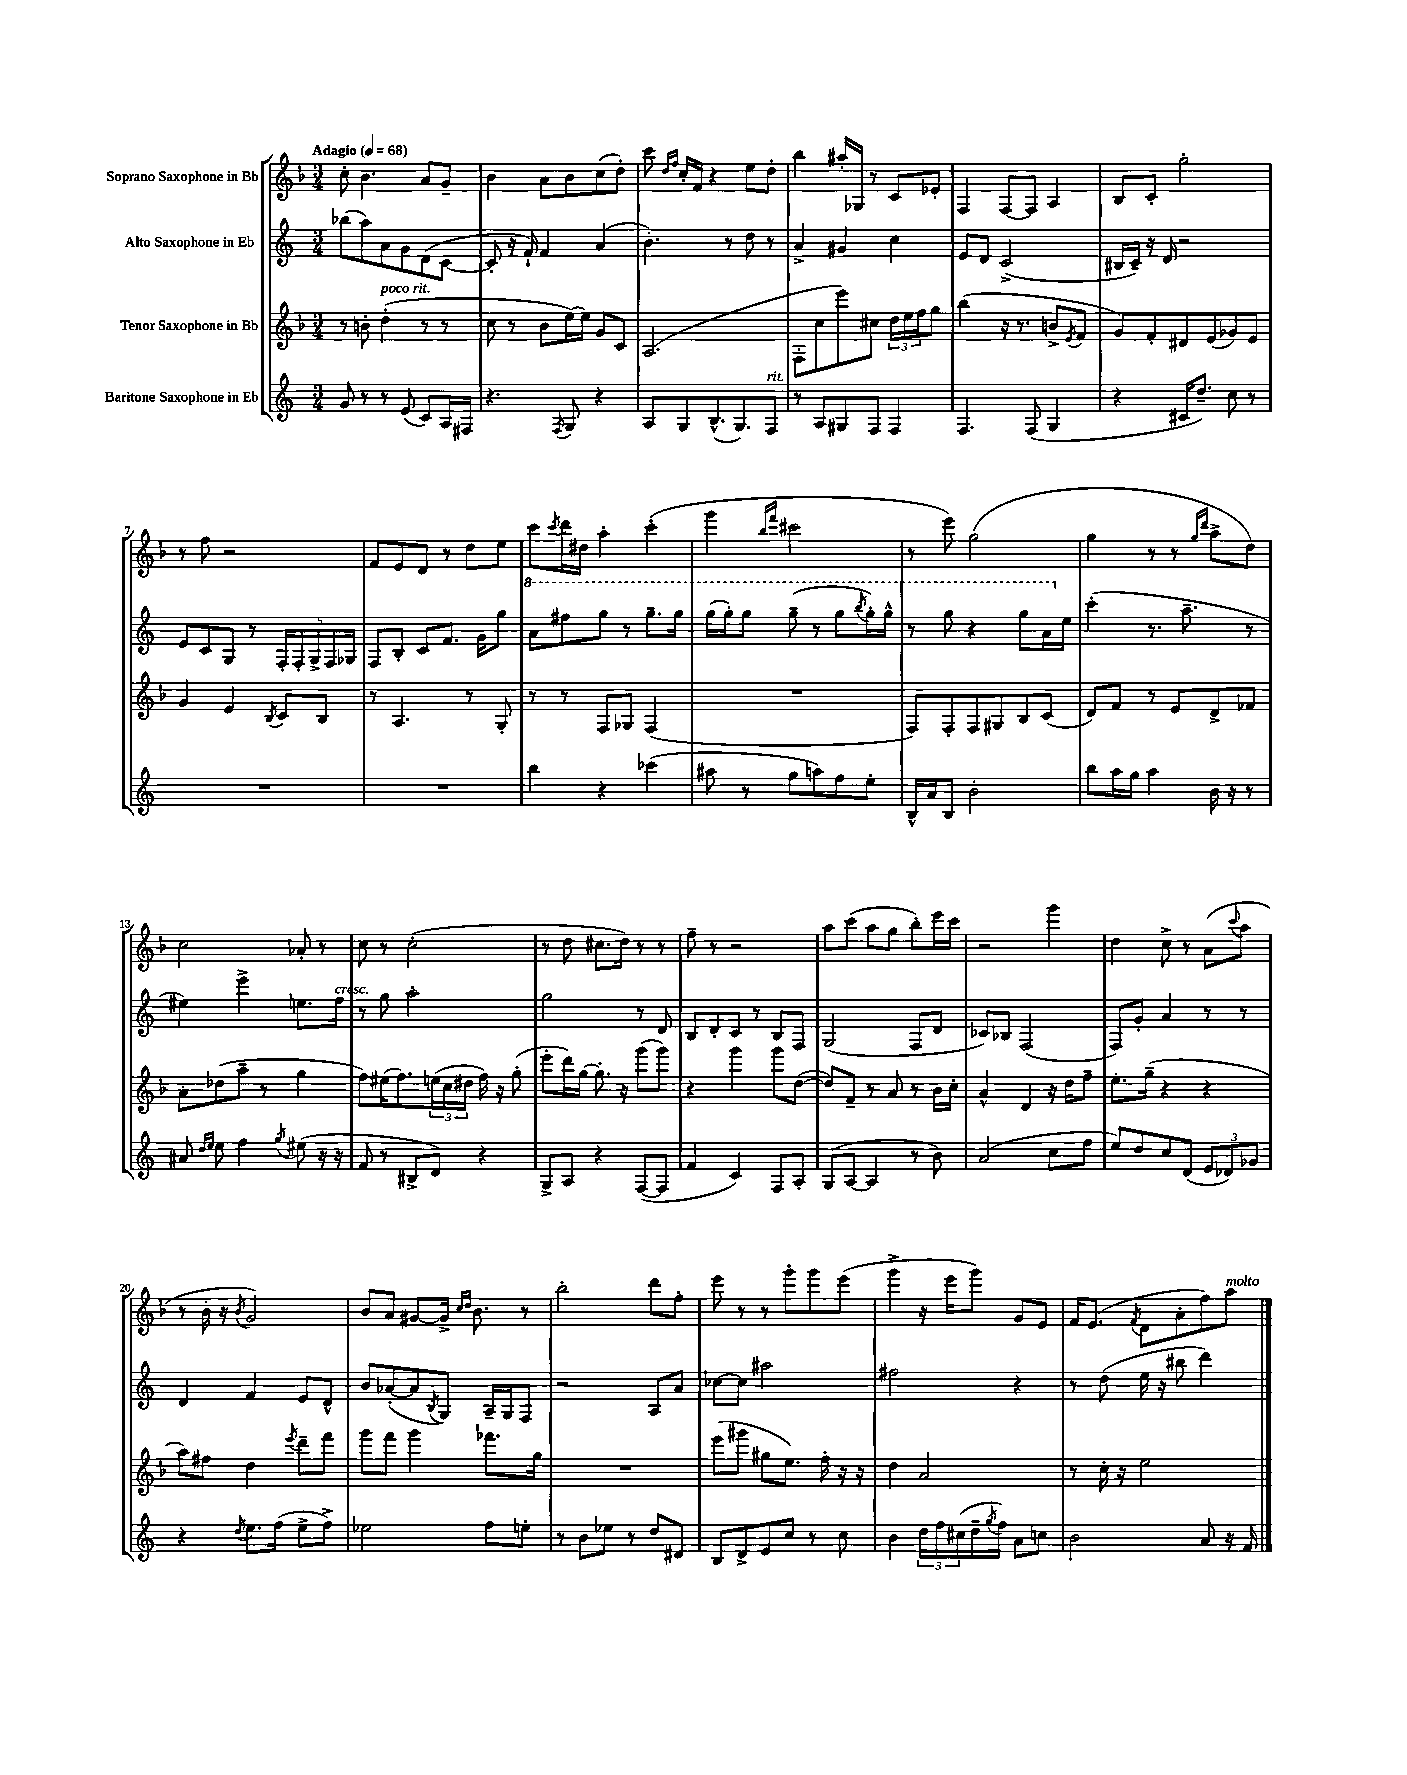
<<
\new StaffGroup <<
\new Staff = "s0" \with { instrumentName = "Soprano Saxophone in Bb" } {
    \clef treble \key f \major \numericTimeSignature \time 3/4 \tempo "Adagio" 4 = 68
    c''8-. bes'4. a'8 g'8-- |
    bes'4 a'8 bes'8 c''8( d''8-.) |
    c'''8 \grace { d''16 f''16 } c''16-. f'16 r4 e''8 d''8-. |
    bes''4 ais''16-. ges16 r8 c'8 ees'8-. |
    f4 f8~ f8 a4 |
    bes8 c'8-. g''2-. |
    r8 f''8 r2 |
    f'8 e'8 d'8 r8 d''8 e''8 |
    c'''8 \acciaccatura { c'''8 } d'''16 dis''16 a''4-. c'''4-.( |
    g'''4 \grace { bes''16 f'''16 } cis'''2 |
    r8 e'''8) g''2( |
    g''4 r8 r8 \grace { g''16 d'''16 } a''8-> d''8) |
    c''2 aes'8-. r8 |
    c''8 r8 c''2-.( |
    r8 d''8 cis''8. d''16) r8 r8 |
    f''8-- r8 r2 |
    a''8 c'''8( a''8 g''8 bes''8-.) e'''16 c'''16 |
    r2 g'''4 |
    d''4 c''8-> r8 a'8( \appoggiatura { c'''8 } a''8 |
    r8 bes'16-. r16 \acciaccatura { bes'8 } g'2) |
    bes'8 a'8 gis'8~ gis'16-> \grace { c''16 d''16 } bes'8. r8 |
    bes''2-. d'''8 f''8-. |
    e'''8 r8 r8 g'''8-. g'''8 e'''8( |
    g'''4-> r16 e'''16 g'''8) g'8 e'8 |
    f'16 e'8.( \acciaccatura { f'8 } d'8 a'8-. f''8) a''8^\markup { \italic "molto" } \bar "|." |
}
\new Staff = "s1" \with { instrumentName = "Alto Saxophone in Eb" } {
    \clef treble \key c \major \numericTimeSignature \time 3/4
    bes''8( a''8) a'8 g'8 d'8( c'8~ |
    c'8-. r16 f'16-!) f'4 a'4( |
    b'4.-.) r8 d''8 r8 |
    a'4-> gis'4 c''4 |
    e'8 d'8 c'2->( |
    bis16 c'16--) r16 d'16 r2 |
    e'8 c'8 g8 r8 \tuplet 5/4 { f16-. f16-. g16-> f16 ges16 } |
    f8 b8-. c'8 f'8. g'16 g''8 |
    \ottava #1 a''8 fis'''8 g'''8 r8 g'''8.-- g'''16 |
    g'''16( g'''16-.) g'''8 g'''8--( r8 g'''8 \acciaccatura { b'''8 } g'''16-.) g'''16-^ |
    r8 g'''8 r4 g'''8 a''16 \ottava #0 e''16 |
    c'''4-.( r8. a''8.-- r8 |
    eis''4) e'''4-> e''8. f''16^\markup { \italic "cresc." } |
    r8 g''8 a''2-. |
    g''2 r8 d'8 |
    b8 d'8-. c'8 r8 b8 f8 |
    g2( f8 d'8 |
    ces'8) bes8 f2( |
    f8) g'8-. a'4 r8 r8 |
    d'4 f'4 e'8 d'8-^ |
    b'8 aes'8~-.( aes'8 \acciaccatura { b8 } g8) a16-- g16 f8 |
    r2 a8 a'8 |
    ces''8~ ces''8 ais''2 |
    fis''2 r4 |
    r8 d''8( e''16 r16 bis''8 d'''4) \bar "|." |
}
\new Staff = "s2" \with { instrumentName = "Tenor Saxophone in Bb" } {
    \clef treble \key f \major \numericTimeSignature \time 3/4
    r8 b'8-. d''4-.^\markup { \italic "poco rit." }( r8 r8 |
    c''8 r8 bes'8 e''16~) e''16 g'8 c'8 |
    a2.( |
    f8-. c''8 e'''8) cis''8 \tuplet 3/2 { d''16 e''16 f''16 } g''8 |
    bes''4( r16 r8. b'8-> \acciaccatura { e'8 } f'8 |
    g'8) f'8-. dis'8 e'8( ges'8) e'8 |
    g'4 e'4 \acciaccatura { bes8 } c'8 bes8 |
    r8 a4. r8 g8-. |
    r8 r8 f8 ges8 f4( |
    R2. |
    f8) f8-. f8 gis8 bes8 c'8( |
    d'8) f'8 r8 e'8 d'8-> fes'8 |
    a'8-. des''8( a''8-- r8 g''4 |
    f''8) eis''16( f''8.) \tuplet 3/2 { e''16( c''16 dis''16 } f''16) r16 g''8-.( |
    e'''8-. d'''16) g''16~ g''8.-. r16 g'''8( g'''8) |
    r4 g'''4 g'''8 d''8~( |
    d''8) f'8-- r8 a'8 r8 bes'16 c''16-. |
    a'4-^ d'4 r16 d''16 f''8-- |
    e''8.-. g''16--( r4 r4 |
    a''8) fis''8 d''4 \acciaccatura { e'''8 } d'''8-- f'''8 |
    g'''8 f'''8 g'''4 fes'''8. g''16 |
    R2. |
    e'''8( gis'''8 gis''8 e''8.) f''16-. r16 r16 |
    d''4 a'2 |
    r8 c''16-. r16 e''2 \bar "|." |
}
\new Staff = "s3" \with { instrumentName = "Baritone Saxophone in Eb" } {
    \clef treble \key c \major \numericTimeSignature \time 3/4
    g'8 r8 r8 e'8( c'8) a16 fis16 |
    r4. \acciaccatura { f8 } g8 r4 |
    a8 g8 b8.-^( g8.) f8^\markup { \italic "rit." } |
    r8 a8 gis8 f8 f4 |
    f4. f8( g4 |
    r4 cis'16 d''8.--) c''8 r8 |
    R2. |
    R2. |
    b''4 r4 ces'''4( |
    ais''8 r8 g''8 a''8) f''8 e''8-. |
    b16-^ a'16 b8 b'2-. |
    b''8 a''16 g''16 a''4 b'16 r16 r8 |
    ais'8 \grace { d''16 e''16 } e''8 f''4 \acciaccatura { g''8 } eis''8( r16 r16 |
    f'8 r8 bis8-> d'8) r4 |
    g8-> a8 r4 f8~( f8 |
    f'4 c'4) f8 a8-. |
    g8( a8~ a4 r8 b'8) |
    a'2( c''8 f''8 |
    e''8) d''8 c''8 d'8( \tuplet 3/2 { e'8 des'8) ges'8 } |
    r4 \acciaccatura { d''8 } e''8. f''16( e''8-> f''8->) |
    ees''2 f''8 e''8-. |
    r8 b'8 ees''8 r8 d''8 dis'8 |
    b8 d'8-> e'8 c''8 r8 c''8 |
    b'4 \tuplet 3/2 { d''16 f''16 cis''16( } d''16-- \acciaccatura { g''8 } f''16) a'8 c''8 |
    b'2 a'8 r16 f'16 \bar "|." |
}
>>
>>
